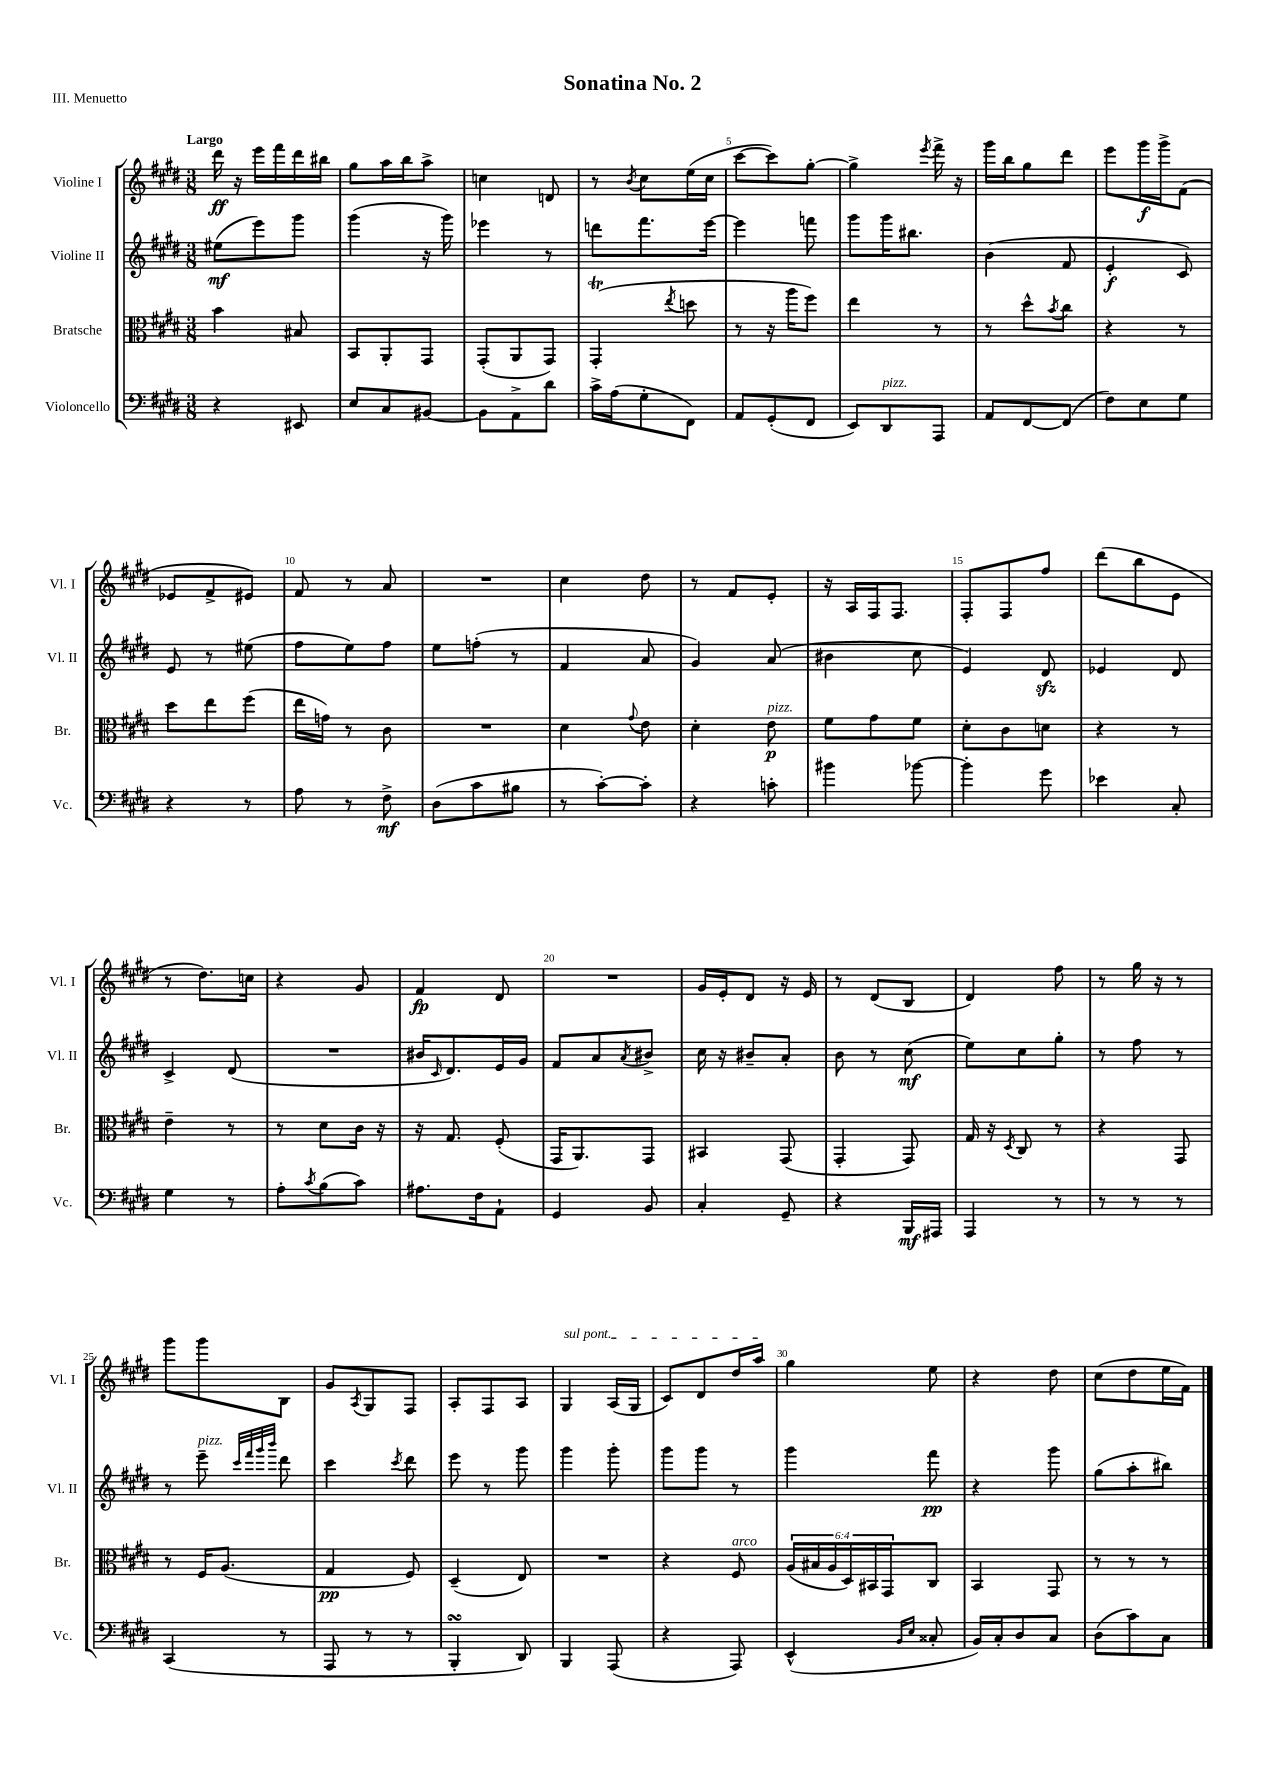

**kern	**dynam	**kern	**dynam	**kern	**dynam	**kern	**dynam
*part4	*part4	*part3	*part3	*part2	*part2	*part1	*part1
*staff4	*staff4	*staff3	*staff3	*staff2	*staff2	*staff1	*staff1
*I"Violoncello	*	*I"Bratsche	*	*I"Violine II	*	*I"Violine I	*
*I'Vc.	*	*I'Br.	*	*I'Vl. II	*	*I'Vl. I	*
*clefF4	*	*clefC3	*	*clefG2	*	*clefG2	*
*k[f#c#g#d#]	*	*k[f#c#g#d#]	*	*k[f#c#g#d#]	*	*k[f#c#g#d#]	*
*M3/8	*	*M3/8	*	*M3/8	*	*M3/8	*
=1	=1	=1	=1	=1	=1	=1	=1
!	!	!	!	!	!	!LO:TX:a:B:t=Largo	!
4r	.	4b\	.	(8ee#X\L	mf	16ddd#\	ff
.	.	.	.	.	.	16r	.
.	.	.	.	8eee\)	.	16eee\LL	.
.	.	.	.	.	.	16fff#\	.
8EE#X/	.	8B#X/	.	8ggg#\J	.	16ddd#\	.
.	.	.	.	.	.	16bb#X\JJ	.
=2	=2	=2	=2	=2	=2	=2	=2
8E/L	.	8BB/L	.	(4ggg#\	.	8gg#\L	.
8C#/	.	8AA'/	.	.	.	16aa\L	.
.	.	.	.	.	.	16bb\J	.
[8BB#X/J	.	8GG#/J	.	16r	.	8aa^\J	.
.	.	.	.	16ggg#\)	.	.	.
=3	=3	=3	=3	=3	=3	=3	=3
8BB#\L]	.	(8GG#'/L	.	4eee-X\	.	4ccn\	.
8AA^\	.	8AA/	.	.	.	.	.
8d#\J	.	8GG#/J)	.	8r	.	8dn/	.
=4	=4	=4	=4	=4	=4	=4	=4
16c#^\LL	.	(4GG#t'/	.	8dddn\L	.	8r	.
(16A\J	.	.	.	.	.	.	.
.	.	.	.	.	.	8qb/	.
8G#'\	.	.	.	8.fff#\	.	8cc#\L	.
.	.	8qee/	.	.	.	.	.
8FF#\J)	.	8ddn\	.	.	.	(16ee\L	.
.	.	.	.	[16eee\Jk	.	16cc#\JJ	.
=5	=5	=5	=5	=5	=5	=5	=5
8AA/L	.	8r	.	4eee\]	.	[8ccc#\L	.
(8GG#'/	.	16r	.	.	.	8ccc#\])	.
.	.	16aa\KL	.	.	.	.	.
8FF#/J	.	8ff#\J)	.	8fffn\	.	[8gg#'\J	.
=6	=6	=6	=6	=6	=6	=6	=6
8EE/L)	.	4ee\	.	8ggg#\L	.	4gg#^\]	.
!LO:TX:a:i:t=pizz.	!	!	!	!	!	!	!
8DD#/	.	.	.	16ggg#\K	.	.	.
.	.	.	.	8.bb#X\J	.	.	.
.	.	.	.	.	.	8qeee/	.
8AAA/J	.	8r	.	.	.	16fff#^\	.
.	.	.	.	.	.	16r	.
=7	=7	=7	=7	=7	=7	=7	=7
8AA/L	.	8r	.	(4b\	.	16ggg#\LL	.
.	.	.	.	.	.	16bb\J	.
[8FF#/	.	8dd#^^\L	.	.	.	8gg#\	.
.	.	8qb/	.	.	.	.	.
(8FF#/J]	.	8cc#\J	.	8f#/	.	8ddd#\J	.
=8	=8	=8	=8	=8	=8	=8	=8
8F#\L)	.	4r	.	4e'/	f	8eee\L	.
8E\	.	.	.	.	.	16ggg#\L	f
.	.	.	.	.	.	16ggg#^\J	.
8G#\J	.	8r	.	8c#/)	.	(8f#\J	.
!!LO:LB:g=z
=9	=9	=9	=9	=9	=9	=9	=9
4r	.	8dd#\L	.	8e/	.	8e-X/L	.
.	.	8ee\	.	8r	.	8f#^/	.
8r	.	(8ff#\J	.	(8ee#X\	.	8e#X/J)	.
=10	=10	=10	=10	=10	=10	=10	=10
8A\	.	16ee\LL	.	8ff#\L	.	8f#/	.
.	.	16gn\JJ)	.	.	.	.	.
8r	.	8r	.	8ee\)	.	8r	.
8F#^\	mf	8c#\	.	8ff#\J	.	8a/	.
=11	=11	=11	=11	=11	=11	=11	=11
(8D#\L	.	4.r	.	8ee\L	.	4.r	.
8c#\	.	.	.	(8ffn'\J	.	.	.
8B#X\J	.	.	.	8r	.	.	.
=12	=12	=12	=12	=12	=12	=12	=12
8r	.	4d#\	.	4f#/	.	4cc#\	.
[8c#'\L)	.	.	.	.	.	.	.
.	.	8qqg#/	.	.	.	.	.
8c#'\J]	.	8e\	.	8a/	.	8dd#\	.
=13	=13	=13	=13	=13	=13	=13	=13
4r	.	4d#'\	.	4g#/)	.	8r	.
.	.	.	.	.	.	8f#/L	.
!	!	!LO:TX:a:i:t=pizz.	!	!	!	!	!
8cn'\	.	8e\	p	(8a/	.	8e'/J	.
=14	=14	=14	=14	=14	=14	=14	=14
4b#X\	.	8f#\L	.	4b#X\	.	16r	.
.	.	.	.	.	.	16A/LL	.
.	.	8g#\	.	.	.	16F#/J	.
.	.	.	.	.	.	8.F#/J	.
[8b-X\	.	8f#\J	.	8cc#\	.	.	.
=15	=15	=15	=15	=15	=15	=15	=15
4b-'\]	.	8d#'\L	.	4e/)	.	8F#'/L	.
.	.	8c#\	.	.	.	8F#/	.
8g#\	.	8dn\J	.	8d#zz/	.	8ff#/J	.
=16	=16	=16	=16	=16	=16	=16	=16
4e-X\	.	4r	.	4e-X/	.	(8ddd#\L	.
.	.	.	.	.	.	8bb\	.
8C#'/	.	8r	.	8d#/	.	8e\J	.
!!LO:LB:g=z
=17	=17	=17	=17	=17	=17	=17	=17
4G#\	.	4e~\	.	4c#^/	.	8r	.
.	.	.	.	.	.	8.dd#\L)	.
8r	.	8r	.	(8d#/	.	.	.
.	.	.	.	.	.	16ccn\Jk	.
=18	=18	=18	=18	=18	=18	=18	=18
8A'\L	.	8r	.	4.r	.	4r	.
8qc#/	.	.	.	.	.	.	.
(8B\	.	8d#\L	.	.	.	.	.
8c#\J)	.	16c#\Jk	.	.	.	8g#/	.
.	.	16r	.	.	.	.	.
=19	=19	=19	=19	=19	=19	=19	=19
8.A#X\L	.	16r	.	16b#X/KL	.	4f#/	fp
.	.	.	.	16qqc#/	.	.	.
.	.	8.G#/	.	8.d#/)	.	.	.
16F#\k	.	.	.	.	.	.	.
8AA`\J	.	(8F#'/	.	16e/L	.	8d#/	.
.	.	.	.	16g#/JJ	.	.	.
=20	=20	=20	=20	=20	=20	=20	=20
4GG#/	.	16GG#/KL	.	8f#/L	.	4.r	.
.	.	8.AA/)	.	.	.	.	.
.	.	.	.	8a/	.	.	.
.	.	.	.	8qa/	.	.	.
8BB/	.	8GG#/J	.	8b#X^/J	.	.	.
=21	=21	=21	=21	=21	=21	=21	=21
4C#'/	.	4BB#X/	.	16cc#\	.	16g#/LL	.
.	.	.	.	16r	.	16e'/J	.
.	.	.	.	8b#X~/L	.	8d#/J	.
8GG#~/	.	(8GG#/	.	8a'/J	.	16r	.
.	.	.	.	.	.	16e/	.
=22	=22	=22	=22	=22	=22	=22	=22
4r	.	4GG#'/	.	8b\	.	8r	.
.	.	.	.	8r	.	(8d#/L	.
16BBB/LL	mf	8GG#/)	.	(8cc#\	mf	8B/J	.
16AAA#X/JJ	.	.	.	.	.	.	.
=23	=23	=23	=23	=23	=23	=23	=23
4AAA/	.	16G#/	.	8ee\L)	.	4d#/)	.
.	.	16r	.	.	.	.	.
.	.	8qD#/	.	.	.	.	.
.	.	8C#/	.	8cc#\	.	.	.
8r	.	8r	.	8gg#'\J	.	8ff#\	.
=24	=24	=24	=24	=24	=24	=24	=24
8r	.	4r	.	8r	.	8r	.
8r	.	.	.	8ff#\	.	16gg#\	.
.	.	.	.	.	.	16r	.
8r	.	8GG#/	.	8r	.	8r	.
!!LO:LB:g=z
=25	=25	=25	=25	=25	=25	=25	=25
(4CC#/	.	8r	.	8r	.	8ggg#\L	.
!	!	!	!	!LO:TX:a:i:t=pizz.	!	!	!
.	.	16F#/KL	.	8eee~\	.	8ggg#\	.
.	.	(8.A/J	.	.	.	.	.
.	.	.	.	32qqccc#/LLL	.	.	.
.	.	.	.	32qqfff#/	.	.	.
.	.	.	.	32qqggg#/	.	.	.
.	.	.	.	32qqbbb/JJJ	.	.	.
8r	.	.	.	8ddd#\	.	8B\J	.
=26	=26	=26	=26	=26	=26	=26	=26
8AAA/	.	4G#/	pp	4ccc#\	.	8g#/L	.
.	.	.	.	.	.	8qA/	.
8r	.	.	.	.	.	8G#/	.
.	.	.	.	8qccc#/	.	.	.
8r	.	8F#/)	.	8ddd#\	.	8F#/J	.
=27	=27	=27	=27	=27	=27	=27	=27
4BBBsSSS'/	.	(4D#~/	.	8eee\	.	8A'/L	.
.	.	.	.	8r	.	8F#/	.
8DD#/)	.	8E/)	.	8ggg#\	.	8A/J	.
=28	=28	=28	=28	=28	=28	=28	=28
!	!	!	!	!	!	!LO:TX:a:i:t=sul pont.	!
4BBB/	.	4.r	.	4ggg#\	.	4G#/	.
(8AAA/	.	.	.	8ggg#'\	.	(16A/LL	.
.	.	.	.	.	.	16G#/JJ	.
=29	=29	=29	=29	=29	=29	=29	=29
4r	.	4r	.	8ggg#\L	.	8c#/L)	.
.	.	.	.	8ggg#\J	.	8d#/	.
!	!	!LO:TX:a:i:t=arco	!	!	!	!	!
8AAA/)	.	8F#/	.	8r	.	16dd#/L	.
.	.	.	.	.	.	16aa/JJ	.
=30	=30	=30	=30	=30	=30	=30	=30
(4EE^^/	.	(24A/LL	.	4ggg#\	.	4gg#\	.
.	.	24B#X/	.	.	.	.	.
.	.	24A/	.	.	.	.	.
.	.	24D#/)	.	.	.	.	.
.	.	24BB#X/	.	.	.	.	.
.	.	24GG#/J	.	.	.	.	.
16qqBB/LL	.	.	.	.	.	.	.
16qqE/JJ	.	.	.	.	.	.	.
8C##X'/	.	8C#/J	.	8fff#\	pp	8ee\	.
=31	=31	=31	=31	=31	=31	=31	=31
16BB/LL)	.	4BB/	.	4r	.	4r	.
16C#'/J	.	.	.	.	.	.	.
8D#/	.	.	.	.	.	.	.
8C#/J	.	8GG#/	.	8ggg#\	.	8dd#\	.
=32	=32	=32	=32	=32	=32	=32	=32
(8D#\L	.	8r	.	(8gg#\L	.	(8cc#\L	.
8c#\)	.	8r	.	8aa'\	.	8dd#\	.
8C#\J	.	8r	.	8bb#X\J)	.	16ee\L	.
.	.	.	.	.	.	16f#\JJ)	.
==	==	==	==	==	==	==	==
*-	*-	*-	*-	*-	*-	*-	*-
